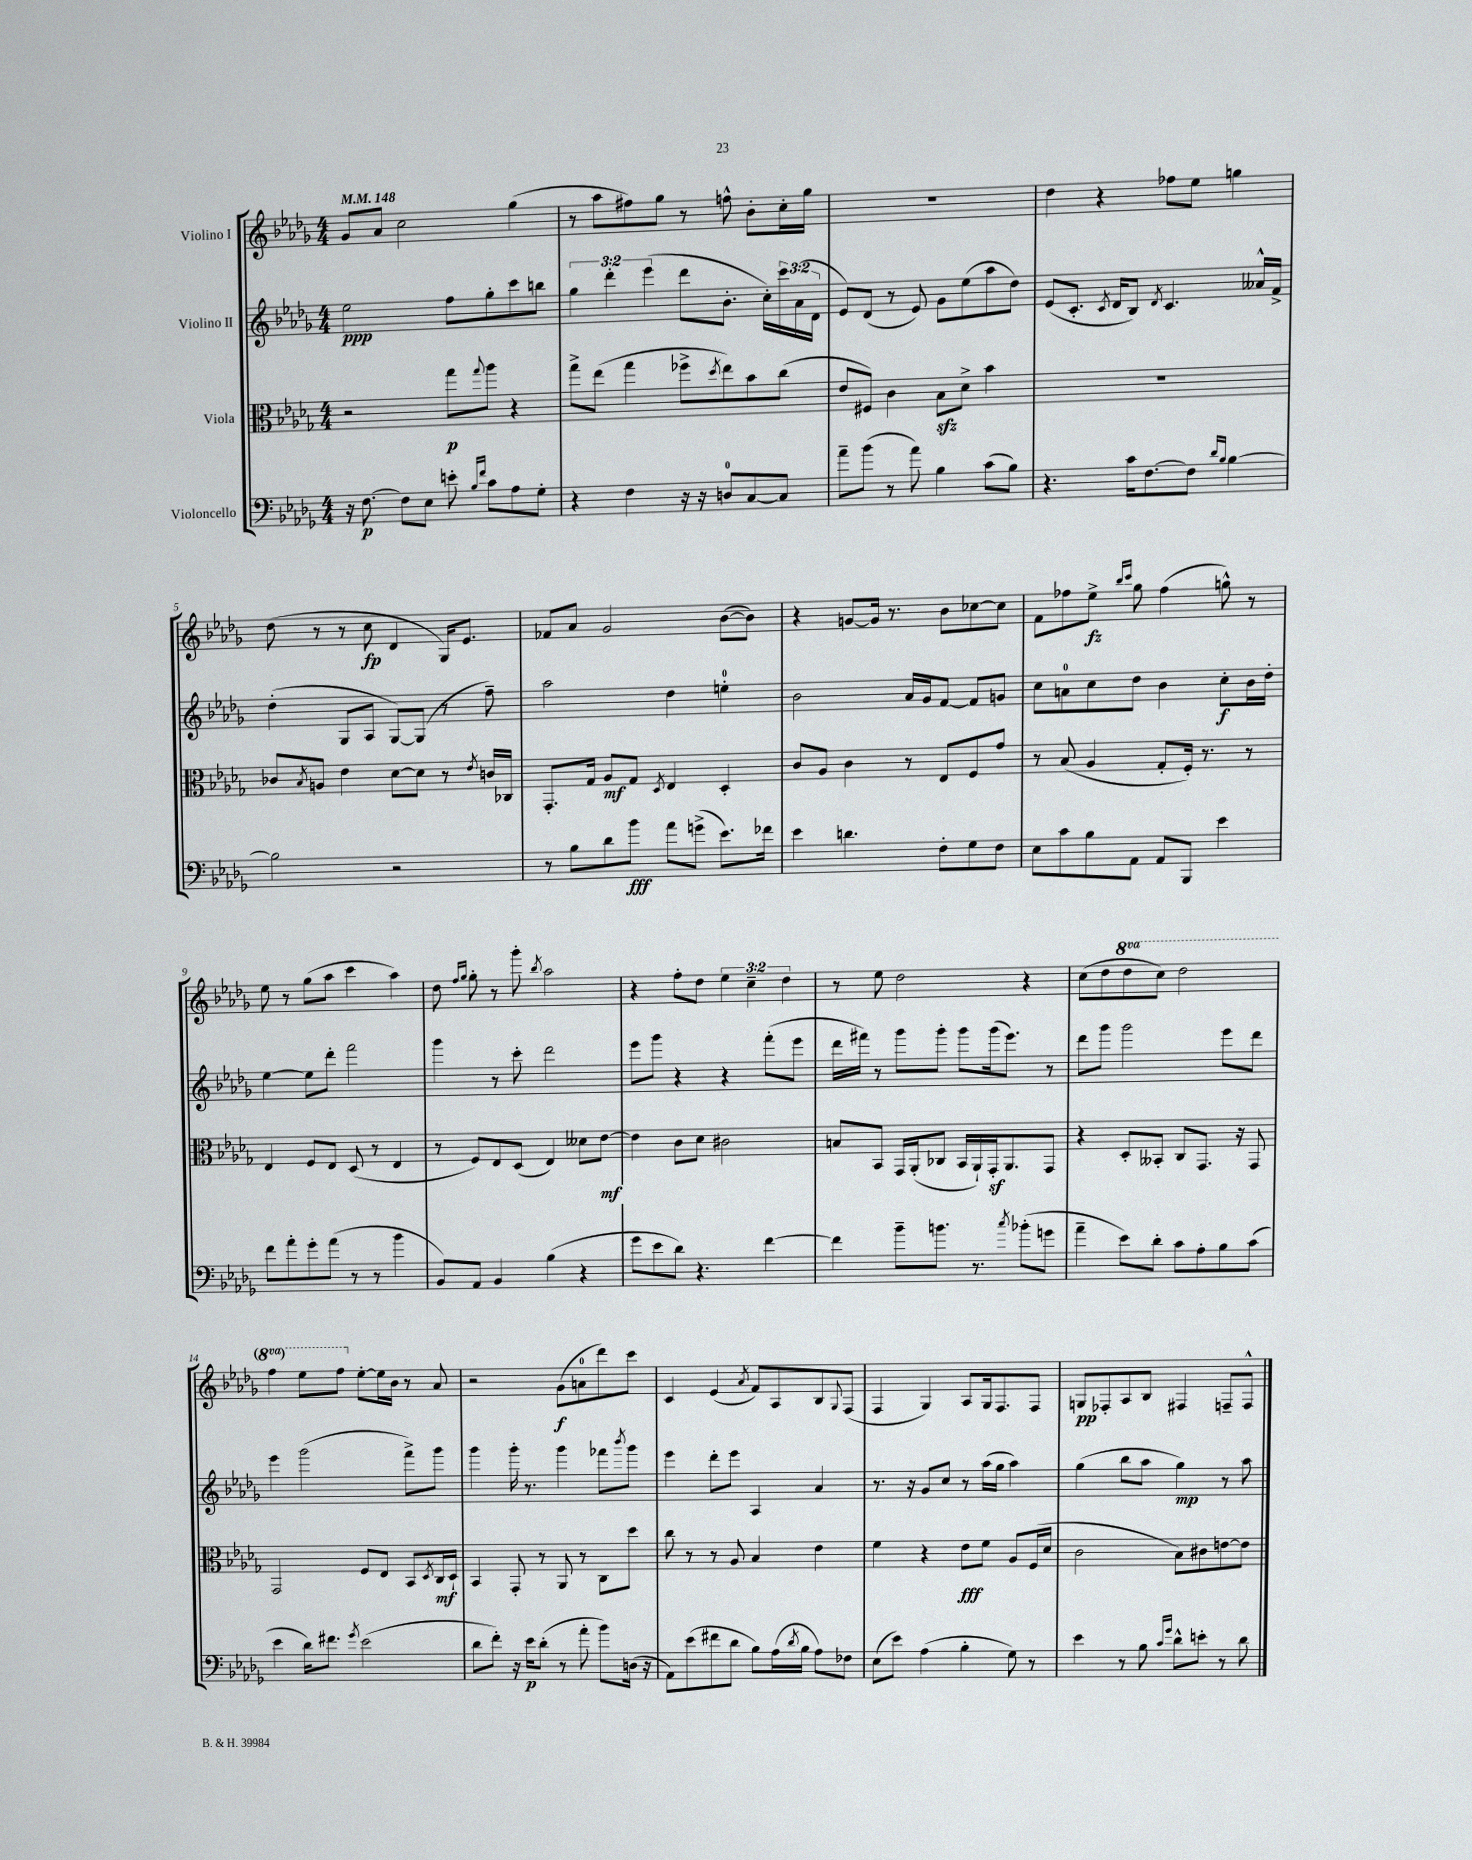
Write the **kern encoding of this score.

**kern	**dynam	**kern	**dynam	**kern	**dynam	**kern	**dynam
*part4	*part4	*part3	*part3	*part2	*part2	*part1	*part1
*staff4	*staff4	*staff3	*staff3	*staff2	*staff2	*staff1	*staff1
*I"Violoncello	*	*I"Viola	*	*I"Violino II	*	*I"Violino I	*
*clefF4	*	*clefC3	*	*clefG2	*	*clefG2	*
*k[b-e-a-d-g-]	*	*k[b-e-a-d-g-]	*	*k[b-e-a-d-g-]	*	*k[b-e-a-d-g-]	*
*M4/4	*	*M4/4	*	*M4/4	*	*M4/4	*
*MM148	*	*MM148	*	*MM148	*	*MM148	*
=1	=1	=1	=1	=1	=1	=1	=1
16r	.	2r	.	2ee-\	ppp	8g-/L	.
[8.F\	p	.	.	.	.	.	.
.	.	.	.	.	.	8a-/J	.
8F\L]	.	.	.	.	.	2cc\	.
8E-\J	.	.	.	.	.	.	.
8en'\	.	8gg-\L	p	8ff\L	.	.	.
16qqB-/LL	.	.	.	.	.	.	.
16qqf/JJ	.	8qqgg-/	.	.	.	.	.
8c\L	.	8aa-\J	.	8gg-'\	.	.	.
8A-\	.	4r	.	8ccc\	.	(4gg-\	.
8G-'\J	.	.	.	8bbn\J	.	.	.
=2	=2	=2	=2	=2	=2	=2	=2
4r	.	8gg-^\L	.	6gg-\	.	8r	.
.	.	(8ee-\J	.	.	.	8aa-\L	.
.	.	.	.	6ddd-'\	.	.	.
4F\	.	4gg-\	.	.	.	8ff#X\)	.
.	.	.	.	(6eee-\	.	.	.
.	.	.	.	.	.	8gg-\J	.
16r	.	8ff-X^\L	.	8ddd-\L	.	8r	.
16r	.	.	.	.	.	.	.
.	.	8qdd-/	.	.	.	.	.
8Dn/L	.	8ee-\)	.	8.b-'\J	.	8ffn^^\	.
[8C/	.	8b-\	.	.	.	8b-'\L	.
.	.	.	.	16cc'\LL)	.	.	.
8C/J]	.	(8cc\J	.	24ccc\	.	16cc'\L	.
.	.	.	.	(24a-\	.	.	.
.	.	.	.	.	.	16gg-\JJ	.
.	.	.	.	24d-\JJ	.	.	.
=3	=3	=3	=3	=3	=3	=3	=3
8a-~\L	.	8e-/L	.	8e-/L)	.	1r	.
(8b-\J	.	8F#X/J)	.	(8d-/J	.	.	.
8r	.	4c\	.	8r	.	.	.
8a-\)	.	.	.	8e-/)	.	.	.
4B-\	.	8B-zz\L	.	8g-\L	.	.	.
.	.	8d-^\J	.	(8ee-\	.	.	.
(8c\L	.	4b-\	.	8aa-\	.	.	.
8B-\J)	.	.	.	8dd-\J)	.	.	.
=4	=4	=4	=4	=4	=4	=4	=4
4.r	.	1r	.	(8e-/L	.	4dd-\	.
.	.	.	.	8.c'/J	.	.	.
.	.	.	.	.	.	4r	.
.	.	.	.	8qc/	.	.	.
.	.	.	.	16d-/KL	.	.	.
16c\KL	.	.	.	8B-/J)	.	.	.
[8.F\	.	.	.	.	.	.	.
.	.	.	.	8qd-/	.	.	.
.	.	.	.	4.c/	.	8ff-X\L	.
8F\J]	.	.	.	.	.	8ee-\J	.
16qqd-/LL	.	.	.	.	.	.	.
16qqB-/JJ	.	.	.	.	.	.	.
[4B-\	.	.	.	.	.	4ggn\	.
.	.	.	.	16a--X^^/LL	.	.	.
.	.	.	.	16f^/JJ	.	.	.
!!LO:LB:g=z
=5	=5	=5	=5	=5	=5	=5	=5
2B-\]	.	8c-X/L	.	(4dd-'\	.	(8dd-\	.
.	.	8qB-/	.	.	.	.	.
.	.	8An/J	.	.	.	8r	.
.	.	4e-\	.	8G-/L	.	8r	.
.	.	.	.	8A-/J	.	8cc\	fp
2r	.	[8d-\L	.	[8G-/L)	.	4d-/	.
.	.	8d-\J]	.	(8G-/J]	.	.	.
.	.	8r	.	8r	.	16G-/KL)	.
.	.	.	.	.	.	8.e-/J	.
.	.	8qe-/	.	.	.	.	.
.	.	16cn/LL	.	8ff~\)	.	.	.
.	.	16C-X/JJ	.	.	.	.	.
=6	=6	=6	=6	=6	=6	=6	=6
8r	.	8.GG-'/L	.	2aa-\	.	8f-X/L	.
8B-\L	.	.	.	.	.	8a-/J	.
.	.	16G-/Jk	.	.	.	.	.
8d-\	.	8A-/L	mf	.	.	2g-/	.
8b-\J	fff	8G-/J	.	.	.	.	.
.	.	8qD-/	.	.	.	.	.
8a-\L	.	4E-/	.	4dd-\	.	.	.
(8gn^\J	.	.	.	.	.	.	.
8.e-\L)	.	4D-'/	.	4een'\	.	([8b-\L	.
.	.	.	.	.	.	8b-\J])	.
16f-X\Jk	.	.	.	.	.	.	.
=7	=7	=7	=7	=7	=7	=7	=7
4e-\	.	8c/L	.	2b-\	.	4r	.
.	.	8A-/J	.	.	.	.	.
4.dn\	.	4c\	.	.	.	[8gn/L	.
.	.	.	.	.	.	16g/Jk]	.
.	.	.	.	.	.	8.r	.
.	.	8r	.	16a-/LL	.	.	.
.	.	.	.	16g-/J	.	.	.
8F'\L	.	8E-/L	.	[8f/J	.	8b-\L	.
8G-\	.	8F/	.	8f/L]	.	[8cc-X\	.
8F\J	.	8g-/J	.	8gn/J	.	8cc-\J]	.
=8	=8	=8	=8	=8	=8	=8	=8
8E-\L	.	8r	.	8cc\L	.	8f\L	.
8c\	.	(8B-/	.	8an\	.	8ff-X\	.
8B-\	.	4A-/	.	8cc\	.	8ee-^\J	fz
.	.	.	.	.	.	16qqbb-/LL	.
.	.	.	.	.	.	16qqccc/JJ	.
8AA-\J	.	.	.	8dd-\J	.	8gg-\	.
8AA-/L	.	8G-'/L	.	4b-\	.	(4ff-\	.
8BBB-/J	.	16F'/Jk)	.	.	.	.	.
.	.	8.r	.	.	.	.	.
4e-\	.	.	.	8cc'\L	f	8ggn^^\)	.
.	.	8r	.	16b-\L	.	8r	.
.	.	.	.	16dd-'\JJ	.	.	.
!!LO:LB:g=z
=9	=9	=9	=9	=9	=9	=9	=9
8f\L	.	4E-/	.	[4ee-\	.	8ee-\	.
8a-'\	.	.	.	.	.	8r	.
8g-'\	.	8F/L	.	8ee-\L]	.	(8gg-\L	.
(8a-\J	.	8E-/J	.	8ddd-'\J	.	8aa-\J	.
8r	.	(8D-/	.	2fff\	.	4ccc\	.
8r	.	8r	.	.	.	.	.
4b-\	.	4E-/	.	.	.	4aa-\)	.
=10	=10	=10	=10	=10	=10	=10	=10
8BB-/L)	.	8r	.	4ggg-\	.	8dd-\	.
.	.	.	.	.	.	16qqff/LL	.
.	.	.	.	.	.	16qqgg-/JJ	.
8AA-/J	.	8F/L)	.	.	.	8gg-'\	.
4BB-/	.	8E-/	.	8r	.	8r	.
.	.	(8D-/J	.	8ccc'\	.	8ggg-'\	.
.	.	.	.	.	.	8qbb-/	.
(4B-\	.	4E-/)	.	2ddd-\	.	2aa-\	.
4r	.	8d--X\L	.	.	.	.	.
.	.	[8e-\J	mf	.	.	.	.
=11	=11	=11	=11	=11	=11	=11	=11
8g-\L	.	4e-\]	.	8eee-\L	.	4r	.
8e-\	.	.	.	8ggg-\J	.	.	.
8d-\J)	.	8c\L	.	4r	.	8ff'\L	.
4.r	.	8d-\J	.	.	.	8dd-\J	.
.	.	2c#X\	.	4r	.	6ee-\	.
.	.	.	.	.	.	6cc~\	.
[4f\	.	.	.	(8fff'\L	.	.	.
.	.	.	.	.	.	6dd-\	.
.	.	.	.	8eee-\J	.	.	.
=12	=12	=12	=12	=12	=12	=12	=12
4f\]	.	8Bn/L	.	16ddd-\LL	.	8r	.
.	.	.	.	16fff#X\JJ)	.	.	.
.	.	8BB-/J	.	8r	.	8ee-\	.
8b-~\L	.	16GG-/LL	.	8ggg-\L	.	2dd-\	.
.	.	(16AA-'/J	.	.	.	.	.
8.bn\J	.	8C-X/J	.	8ggg-'\J	.	.	.
.	.	16BB-/LL	.	8ggg-\L	.	.	.
8.r	.	16AA-`/)	.	.	.	.	.
.	.	16GG-z'/J	.	(16ggg-\k	.	.	.
.	.	8.AA-/	.	8.eee-\J)	.	.	.
8qcc/	.	.	.	.	.	.	.
(8b-X'\L	.	.	.	.	.	4r	.
8gn\J	.	8GG-/J	.	8r	.	.	.
=13	=13	=13	=13	=13	=13	=13	=13
4a-~\	.	4r	.	8ddd-\L	.	(8cc\L	.
.	.	.	.	8ggg-\J	.	8dd-\	.
*	*	*	*	*	*	*8va	*
8e-\L)	.	8D-'/L	.	2ggg-\	.	8ddd-\	.
8d-'\J	.	8BB--X'/J	.	.	.	8ccc\J)	.
8c\L	.	8C/L	.	.	.	2ddd-\	.
8A-'\	.	8.GG-/J	.	.	.	.	.
8B-\	.	.	.	8eee-\L	.	.	.
.	.	16r	.	.	.	.	.
(8c\J	.	8GG-/	.	8ddd-\J	.	.	.
!!LO:LB:g=z
=14	=14	=14	=14	=14	=14	=14	=14
4e-\	.	2GG-/	.	4eee-\	.	4fff\	.
16d-\KL)	.	.	.	(2ggg-\	.	8eee-\L	.
8.f#X\J	.	.	.	.	.	.	.
.	.	.	.	.	.	8fff\J	.
8qg-/	.	.	.	.	.	.	.
*	*	*	*	*	*	*X8va	*
(2e-\	.	8F/L	.	.	.	[8ee-'\L	.
.	.	8E-/J	.	.	.	16ee-\L]	.
.	.	.	.	.	.	16b-\JJ	.
.	.	8BB-/L	.	8fff^\L)	.	8r	.
.	.	8qD-/	.	.	.	.	.
.	.	16C/L	mf	8ggg-\J	.	8a-/	.
.	.	16D-`/JJ	.	.	.	.	.
=15	=15	=15	=15	=15	=15	=15	=15
8d-\L	.	4BB-/	.	4ggg-\	.	2r	.
8f'\J)	.	.	.	.	.	.	.
16r	.	8GG-'/	.	16ggg-'\	.	.	.
16e-\KL	p	.	.	8.r	.	.	.
(8d-'\J	.	8r	.	.	.	.	.
8r	.	8AA-/	.	4ggg-\	.	(8g-\L	f
8a-'\	.	8r	.	.	.	8an\	.
8b-\L)	.	8C\L	.	8fff-X\L	.	8ddd-\)	.
.	.	.	.	8qbbb-/	.	.	.
(16Dn\Jk	.	8dd-\J	.	8ggg-\J	.	8ccc\J	.
16r	.	.	.	.	.	.	.
=16	=16	=16	=16	=16	=16	=16	=16
8AA-\L)	.	8cc\	.	4eee-\	.	4c/	.
(8e-\	.	8r	.	.	.	.	.
8f#X\	.	8r	.	8ddd-'\L	.	(4e-/	.
8d-\J	.	8A-/	.	8eee-\J	.	.	.
.	.	.	.	.	.	8qa-/	.
8B-\L)	.	4B-/	.	4A-/	.	8f/L)	.
(16A-\L	.	.	.	.	.	8A-/	.
8qd-/	.	.	.	.	.	.	.
16B-\JJ	.	.	.	.	.	.	.
8A-\L)	.	4e-\	.	4a-/	.	8B-/	.
.	.	.	.	.	.	8qqG-/	.
8F-X\J	.	.	.	.	.	(8F/J	.
=17	=17	=17	=17	=17	=17	=17	=17
(8E-\L	.	4f\	.	8.r	.	4F/	.
8e-\J)	.	.	.	.	.	.	.
.	.	.	.	16r	.	.	.
(4A-\	.	4r	.	8g-/L	.	4G-/)	.
.	.	.	.	8cc/J	.	.	.
4B-'\	.	8e-\L	fff	8r	.	8A-/L	.
.	.	8f\J	.	(16aa-\LL	.	16G-/k	.
.	.	.	.	16gg-\JJ	.	8.F/	.
8G-\)	.	8A-/L	.	4aa-\)	.	.	.
8r	.	(16F/L	.	.	.	8F/J	.
.	.	16d-/JJ	.	.	.	.	.
=18	=18	=18	=18	=18	=18	=18	=18
4e-\	.	2c\	.	(4gg-\	.	8Gn/L	pp
.	.	.	.	.	.	8F-X'/	.
8r	.	.	.	8bb-\L	.	8A-/	.
8B-\	.	.	.	8aa-\J	.	8B-/J	.
16qqc/LL	.	.	.	.	.	.	.
16qqg-/JJ	.	.	.	.	.	.	.
8d-^^\L	.	8B-\L)	.	4gg-\)	mp	4F#X/	.
8en'\J	.	8c#X\	.	.	.	.	.
8r	.	[8en\	.	8r	.	8Fn~/L	.
8d-\	.	8e\J]	.	8aa-\	.	8F^^/J	.
==	==	==	==	==	==	==	==
*-	*-	*-	*-	*-	*-	*-	*-
